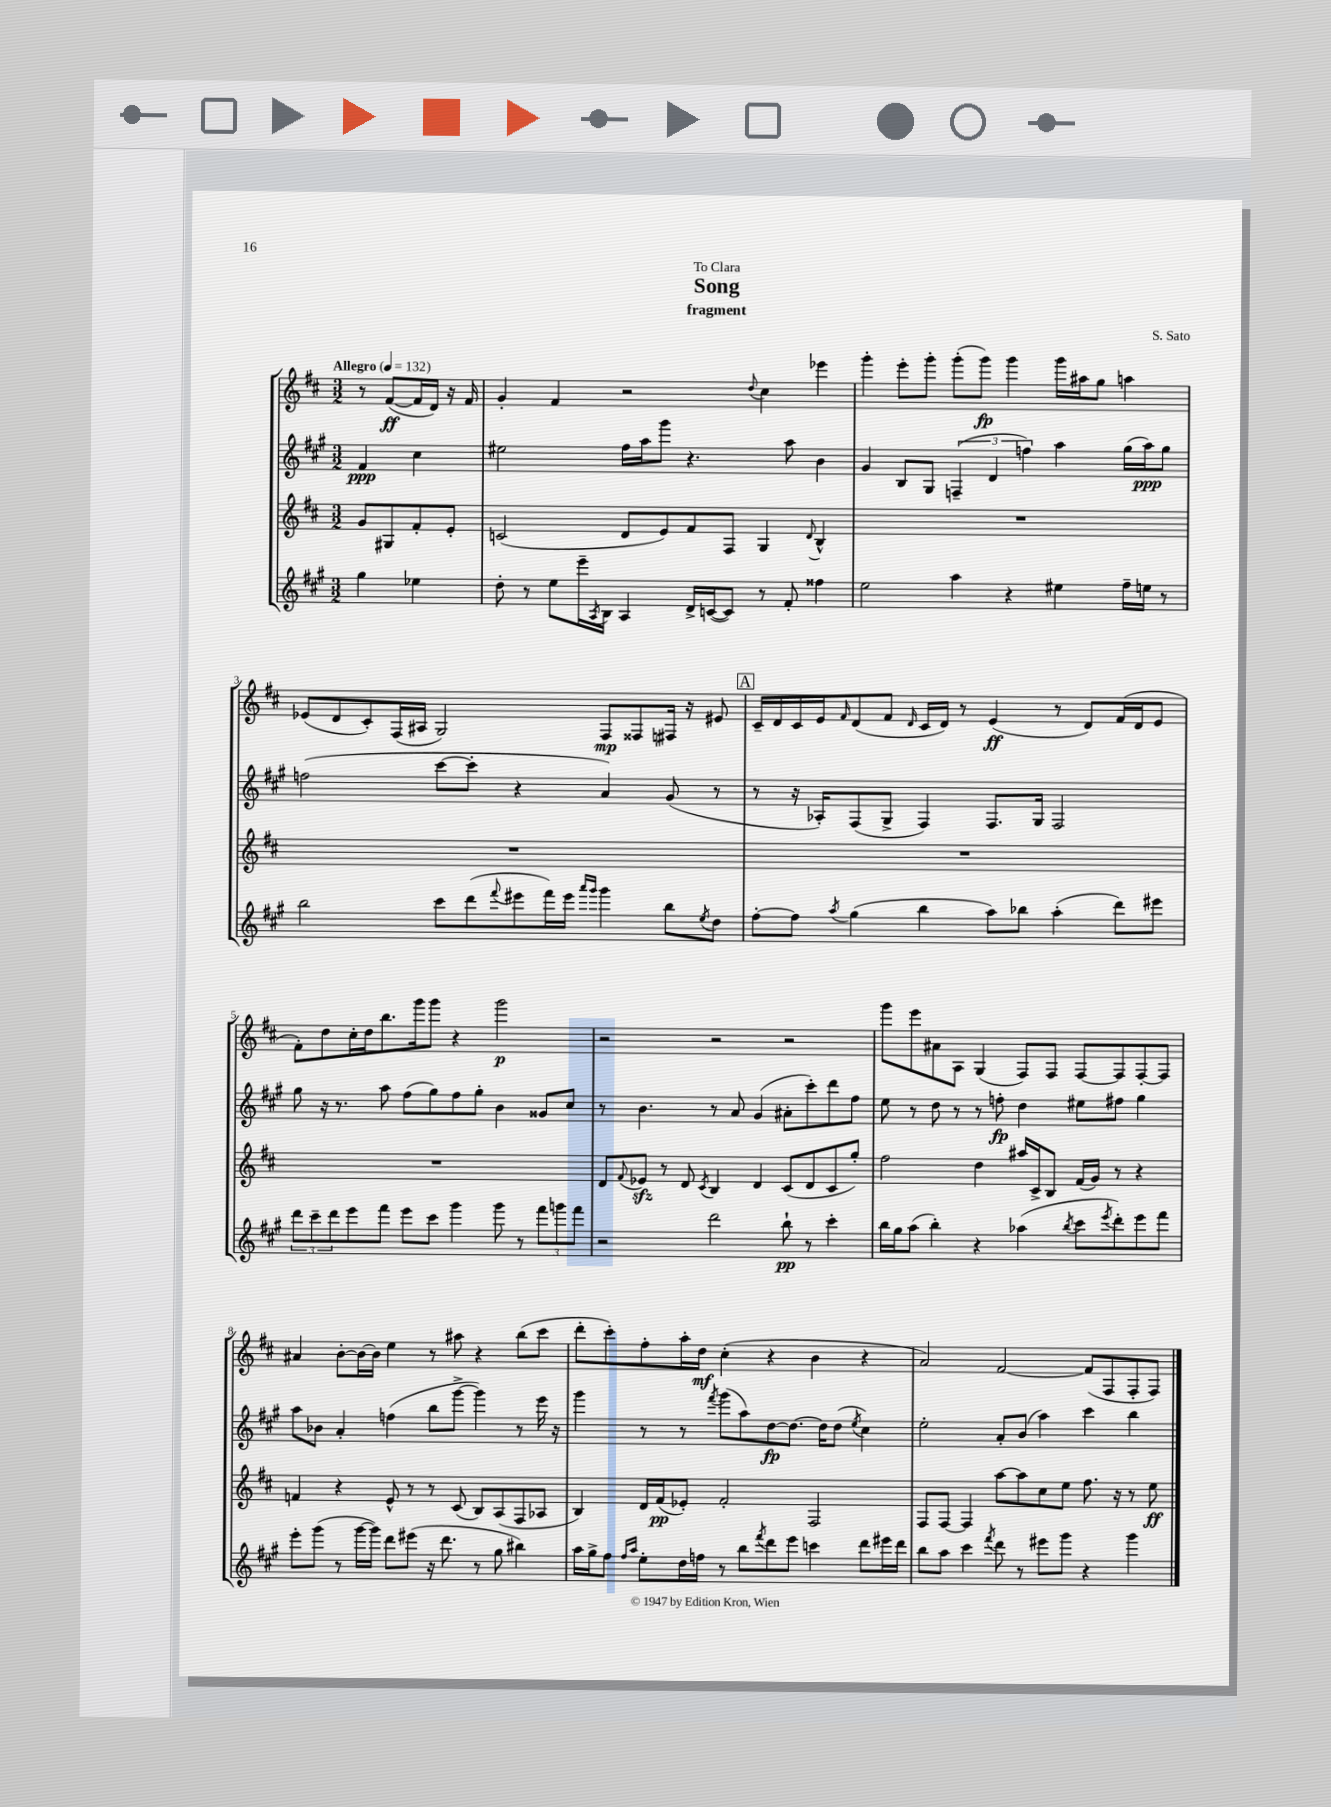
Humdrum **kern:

**kern	**kern	**kern	**kern
*staff4	*staff3	*staff2	*staff1
*clefG2	*clefG2	*clefG2	*clefG2
*k[f#c#g#]	*k[f#c#]	*k[f#c#g#]	*k[f#c#]
*M3/2	*M3/2	*M3/2	*M3/2
*MM132	*MM132	*MM132	*MM132
4gg#\	8g/L	4f#/	8r
.	8G#/	.	([8f#/L
4ee-\	8f#'/	4cc#\	16f#/]L
.	.	.	16d/JJ)
.	8e'/J	.	16r
.	.	.	16f#/
=	=	=	=
8dd'\	(2c/	2ee#\	4g'/
8r	.	.	.
8ee\L	.	.	4f#/
16eee~\L	.	.	.
8qA/	.	.	.
16B\JJ	.	.	.
4A/	8d/L	16ff#\LL	2r
.	.	16aa\J	.
.	8e/)	8ggg#\J	.
16d^/LL	8f#/	4.r	.
([16c/J	.	.	.
8c/]J)	8F#/J	.	.
.	.	.	8qqdd/
8r	4G/	.	4cc#\
8f#'/	.	8aa\	.
.	8qqd/	.	.
4ff##\	4B^^/	4b\	4eee-\
=	=	=	=
2ee\	1.r	4g#/	4ggg'\
.	.	8B/L	8eee'\L
.	.	8G#/J	8ggg'\J
4aa\	.	(6F~/	(8ggg'\L
.	.	.	8ggg\J)
.	.	6d/	.
4r	.	.	4ggg\
.	.	6ff\)	.
4ee#\	.	4aa\	16ggg\LL
.	.	.	16aa#\J
.	.	.	8gg\J
16ff#~\LL	.	(16gg#\LL	4aa\
16ee\JJ	.	16aa\J)	.
8r	.	8gg#\J	.
=	=	=	=
2bb\	1.r	(2ff\	(8e-/L
.	.	.	8d/
.	.	.	8c#'/)
.	.	.	(16F#/L
.	.	.	16A#/JJ
8ccc#\L	.	[8ccc#\L	2G/)
(8ddd\	.	8ccc#'\]J	.
8qqfff#/	.	.	.
8eee#\	.	4r	.
16fff#\L)	.	.	.
16eee#\JJ	.	.	.
16qqaaa/LL	.	.	.
16qqggg#/JJ	.	.	.
4ggg#\	.	4a/)	8F#/L
.	.	.	8F##/
8bb\L	.	(8g#/	16F#/Jk
.	.	.	16r
8qee/	.	.	.
8dd\J	.	8r	8e#/
=	=	=	=
[8ff#'\L	1.r	8r	16c#~/LL
.	.	.	16d/
8ff#\]J	.	16r	16c#/
.	.	16A-'/LK)	16e/J
8qaa/	.	.	16qqf#/
(4gg#\	.	(8F#/	(8d/
.	.	8G#^/J	8f#/J
.	.	.	16qqd/
4bb\	.	4F#/)	16c#/LL
.	.	.	16d/JJ)
.	.	.	8r
8aa\L)	.	8.F#/L	(4e/
8bb-\J	.	.	.
.	.	16G#/Jk	.
(4aa'\	.	2F#/	8r
.	.	.	8d/L)
8ddd\L)	.	.	(16f#/L
.	.	.	16d/J
8eee#\J	.	.	8e/J
=	=	=	=
12ddd\L	1.r	8gg#\	8f#'\L)
12ccc#~\	.	.	.
.	.	16r	8dd\
12ddd\	.	.	.
.	.	8.r	.
8eee\	.	.	16cc#'\L
.	.	.	16dd\J
8fff#\J	.	8aa\	8.bb\
8eee\L	.	(8ff#\L	.
.	.	.	16ggg\k
8ccc#\J	.	8gg#\)	8ggg\J
4ggg#\	.	8ff#\	4r
.	.	8gg#'\J	.
8ggg#\	.	4b\	2ggg\
8r	.	.	.
12fff#\L	.	8g##/L	.
12ggg\	.	.	.
.	.	8cc#/J	.
12fff#\J	.	.	.
=	=	=	=
2r	8d/L	8r	2r
.	8qqf#/	.	.
.	8e-/J	4.b\	.
.	8r	.	.
.	8d/	.	.
.	8qc#/	.	.
2ddd\	4B/	8r	2r
.	.	8a/	.
.	4d/	(4g#/	.
8bb`\	(8c#/L	8a#'\L	2r
8r	8d/	8ccc#'\)	.
4ccc#'\	8c#/	8ddd\	.
.	8gg'/J)	8ff#\J	.
=	=	=	=
16bb\LL	2ff#\	8ee\	8ggg\L
16gg#\J	.	.	.
(8aa\J	.	8r	8eee\
4bb'\)	.	8dd\	8a#\
.	.	8r	8A\J
4r	4dd\	8r	(4G/
.	.	8ff'\	.
(4aa-\	16aa#/LL	4dd\	8F#/L)
.	16c#^/J	.	.
.	8B/J	.	8F#/J
8qbb/	.	.	.
8ccc#\L	(16f#/LL	8ee#\L	[8F#/L
.	16g/JJ)	.	.
8qeee/	.	.	.
8ddd'\)	8r	8ff#\J	8F#/]
8eee\	4r	4gg#\	[8F#'/
8fff#\J	.	.	8F#/]J
=	=	=	=
8eee'\L	4f/	8aa\L	4a#/
(8ggg#\J	.	8b-\J	.
8r	4r	4a'/	[8b'\L
[16ggg#\LL	.	.	16b\_L
16ggg#\]JJ)	.	.	16b\]JJ
8ddd\L	8e^^/	(4ff\	4ee\
(8eee#\J	8r	.	.
16r	8r	8bb\L	8r
8.ddd\	.	.	.
.	(8c#/	[8ggg#^\J	8aa#\
8r	8B/L)	4ggg#\])	4r
8gg#\	(8A/	.	.
4bb#\)	8F#/	8r	(8bb\L
.	8A-/J	16eee\	8ccc#\J
.	.	16r	.
=	=	=	=
16aa\LL	4B/)	4ggg#\	8ddd'\L
16gg#^\J	.	.	.
8ff#\J	.	.	8ccc#'\)
16qqff#/LL	.	.	.
16qqaa/JJ	.	.	.
8ee'\L	16d/LL	8r	8ff#'\
.	(16f#/J	.	.
16dd\L	8e-'/J)	8r	16aa'\L
16ff\JJ	.	.	16dd\JJ
.	.	8qfff#/	.
8r	2f#'/	(8ggg#\L	(4cc#'\
8bb\L	.	8aa\)	.
8qfff#/	.	.	.
8ddd\	.	[8dd\	4r
8eee\J	.	8.dd\_J	.
4ccc\	2F#/	.	4b\
.	.	16dd\]LK	.
.	.	(8dd\J	.
.	.	8qee/	.
8ddd\L	.	4cc#\)	4r
16eee#\L	.	.	.
16ddd\JJ	.	.	.
=	=	=	=
8bb\L	8F#/L	2ee'\	2a/)
8aa\J	[8F#/J	.	.
4ccc#\	4F#/]	.	.
8qfff#/	.	.	.
8ddd\	[8aa\L	8a'/L	[2f#/
8r	8aa\]	(8b/J	.
8eee#\L	8cc#\	4aa\)	.
8ggg#\J	8ee\J	.	.
4r	8.ff#\	4ccc#\	(8f#/]L
.	.	.	8F#/
.	16r	.	.
4ggg#\	8r	4bb\	8F#'/
.	8ee\	.	8F#/J)
==	==	==	==
*-	*-	*-	*-
